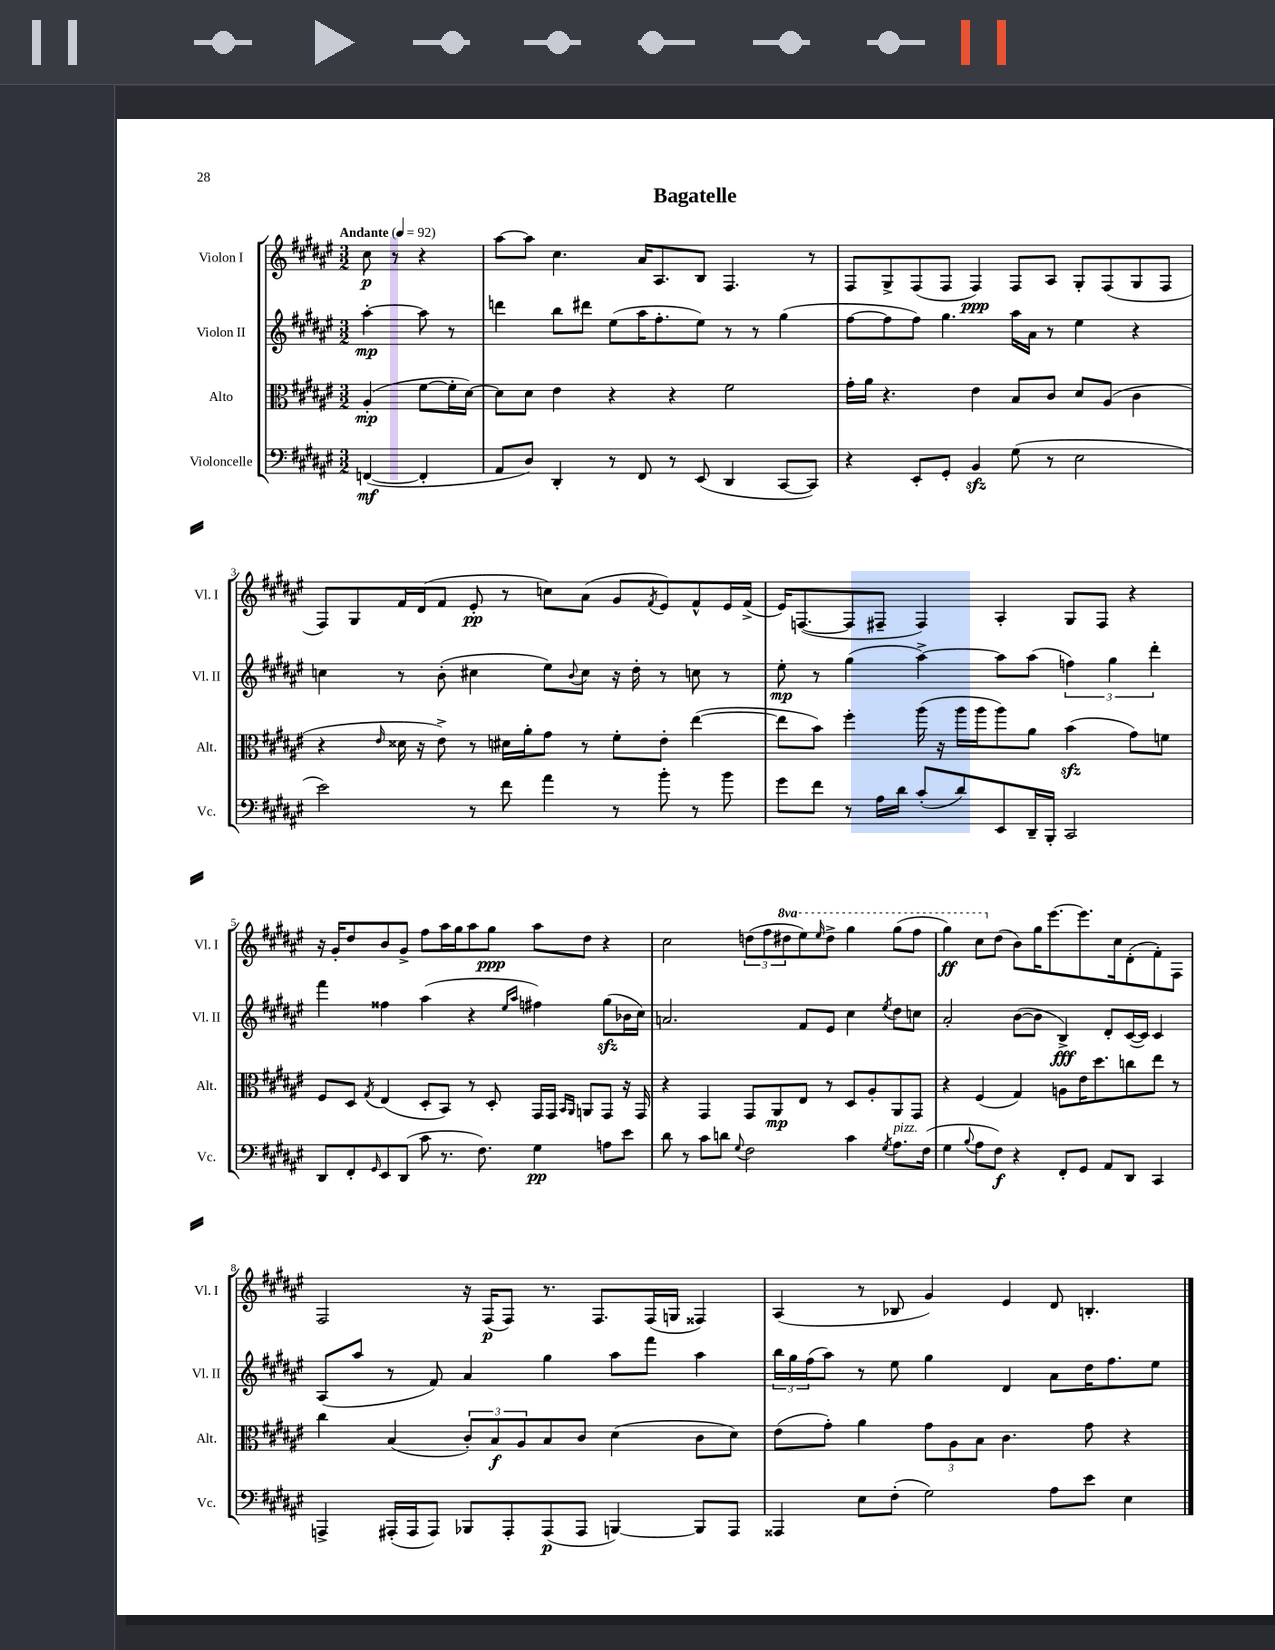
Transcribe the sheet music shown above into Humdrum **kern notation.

**kern	**dynam	**kern	**dynam	**kern	**dynam	**kern	**dynam
*part4	*part4	*part3	*part3	*part2	*part2	*part1	*part1
*staff4	*staff4	*staff3	*staff3	*staff2	*staff2	*staff1	*staff1
*I"Violoncelle	*	*I"Alto	*	*I"Violon II	*	*I"Violon I	*
*I'Vc.	*	*I'Alt.	*	*I'Vl. II	*	*I'Vl. I	*
*clefF4	*	*clefC3	*	*clefG2	*	*clefG2	*
*k[f#c#g#d#a#e#]	*	*k[f#c#g#d#a#e#]	*	*k[f#c#g#d#a#e#]	*	*k[f#c#g#d#a#e#]	*
*M3/2	*	*M3/2	*	*M3/2	*	*M3/2	*
*MM92	*	*MM92	*	*MM92	*	*MM92	*
=	=	=	=	=	=	=	=
!	!	!	!	!	!	!LO:TX:a:B:t=Andante	!
([4FFn/	mf	(4A#'/	mp	[4aa#'\	mp	8cc#\	p
.	.	.	.	.	.	8r	.
4FF'/]	.	[8f#\L	.	8aa#\]	.	4r	.
.	.	16f#'\L]	.	8r	.	.	.
.	.	[16d#\JJ)	.	.	.	.	.
=1	=1	=1	=1	=1	=1	=1	=1
8AA#/L	.	8d#\L]	.	4dddn\	.	[8aa#\L	.
8D#/J)	.	8d#\J	.	.	.	8aa#\J]	.
4DD#'/	.	4e#\	.	8bb\L	.	4.cc#\	.
.	.	.	.	8ddd#X\J	.	.	.
8r	.	4r	.	(8ee#\L	.	.	.
8FF#/	.	.	.	16aa#\K	.	16a#/KL	.
.	.	.	.	8.ff#'\	.	8.A#/	.
8r	.	4r	.	.	.	.	.
(8EE#/	.	.	.	8ee#\J)	.	8B/J	.
4DD#/	.	2f#\	.	8r	.	4.F#/	.
.	.	.	.	8r	.	.	.
[8CC#/L	.	.	.	(4gg#\	.	.	.
8CC#/J])	.	.	.	.	.	8r	.
=2	=2	=2	=2	=2	=2	=2	=2
4r	.	16g#'\LL	.	[8ff#\L	.	8F#/L	.
.	.	16a#\JJ	.	.	.	.	.
.	.	4.r	.	8ff#\]	.	8G#^/	.
8EE#'/L	.	.	.	8ff#\J)	.	(8F#/	.
8GG#'/J	.	.	.	4.gg#\	.	8F#/J	.
4BBzz/	.	4e#\	.	.	.	4F#/)	ppp
(8G#\	.	8B/L	.	16aa#\LL	.	8F#/L	.
.	.	.	.	16a#\JJ	.	.	.
8r	.	8c#/J	.	8r	.	8A#/J	.
2E#\	.	8d#/L	.	4ee#\	.	8G#'/L	.
.	.	(8A#/J	.	.	.	(8F#/	.
.	.	4c#\	.	4r	.	8G#/	.
.	.	.	.	.	.	8F#/J	.
!!LO:LB:g=z
=3	=3	=3	=3	=3	=3	=3	=3
2e#\)	.	4r	.	4ccn\	.	8F#/L)	.
.	.	.	.	.	.	8G#/	.
.	.	16qqe#/	.	.	.	.	.
.	.	16d##X\	.	8r	.	16f#/L	.
.	.	16r	.	.	.	(16d#/J	.
.	.	8e#^\)	.	(8b'\	.	8f#/J	.
8r	.	8r	.	4cc#X\	.	8e#'/	pp
8f#\	.	16d#X\LL	.	.	.	8r	.
.	.	16a#'\J	.	.	.	.	.
4a#\	.	8g#\J	.	8ee#\L)	.	8ccn\L)	.
.	.	.	.	8qqb/	.	.	.
.	.	8r	.	8cc#\J	.	(8a#\J	.
8r	.	8f#'\L	.	16r	.	8g#/L	.
.	.	.	.	16dd#'\	.	.	.
.	.	.	.	.	.	8qf#/	.
8b'\	.	8e#'\J	.	8r	.	8e#/)	.
8r	.	([4ee#\	.	8ccn\	.	8f#^^/	.
8b\	.	.	.	8r	.	16e#/L	.
.	.	.	.	.	.	(16f#^/JJ	.
=4	=4	=4	=4	=4	=4	=4	=4
8g#\L	.	8ee#\L]	.	8ee#'\	mp	16e#/KL)	.
.	.	.	.	.	.	([8.Fn/	.
8f#\J	.	8b\J)	.	8r	.	.	.
8r	.	4ff#'\	.	(4gg#\	.	8F/]	.
16A#\LL	.	.	.	.	.	8F#X~/J	.
16d#\JJ	.	.	.	.	.	.	.
(8c#'/L	.	(16aa#\	.	[4aa#^\)	.	4F#/)	.
.	.	16r	.	.	.	.	.
8d#/)	.	16aa#\LL	.	.	.	.	.
.	.	16aa#\J	.	.	.	.	.
8EE#/	.	8aa#\)	.	8aa#\L]	.	4A#'/	.
16DD#~/L	.	8a#\J	.	(8aa#\J	.	.	.
16BBB'/JJ	.	.	.	.	.	.	.
2CC#/	.	(4bzz\	.	6ffn\)	.	8G#/L	.
.	.	.	.	.	.	8F#/J	.
.	.	.	.	6gg#\	.	.	.
.	.	8g#\L)	.	.	.	4r	.
.	.	.	.	6ddd#'\	.	.	.
.	.	8fn\J	.	.	.	.	.
!!LO:LB:g=z
=5	=5	=5	=5	=5	=5	=5	=5
8DD#/L	.	8F#/L	.	4fff#\	.	16r	.
.	.	.	.	.	.	16g#'/KL	.
8FF#'/	.	8D#/J	.	.	.	8dd#/	.
16qqGG#/	.	8qG#/	.	.	.	.	.
8EE#/	.	(4E#/	.	4ff##X\	.	8b/	.
(8DD#/J	.	.	.	.	.	8g#^/J	.
8c#\	.	8D#'/L	.	(4aa#\	.	8ff#\L	.
8.r	.	8BB/J)	.	.	.	16aa#\L	.
.	.	.	.	.	.	16gg#\J	.
.	.	8r	.	4r	.	8aa#\	.
8.F#\)	.	.	.	.	.	.	.
.	.	8D#'/	.	.	.	8gg#\J	ppp
.	.	.	.	16qqee#/LL	.	.	.
.	.	.	.	16qqaa#/JJ	.	.	.
4G#\	pp	16GG#/LL	.	4ff#X\)	.	8aa#\L	.
.	.	16GG#/JJ	.	.	.	.	.
.	.	16qqBB/LL	.	.	.	.	.
.	.	16qqAA#/JJ	.	.	.	.	.
.	.	8AAn/L	.	.	.	8dd#\J	.
8An\L	.	8GG#/J	.	(8gg#zz\L	.	4r	.
8e#\J	.	16r	.	16b-X\L	.	.	.
.	.	16GG#/	.	16cc#\JJ)	.	.	.
=6	=6	=6	=6	=6	=6	=6	=6
8d#\	.	4r	.	2.an/	.	2cc#\	.
8r	.	.	.	.	.	.	.
8c#\L	.	4GG#/	.	.	.	.	.
8dn\J	.	.	.	.	.	.	.
8qqG#/	.	.	.	.	.	.	.
2F#\	.	8GG#/L	.	.	.	(12ddn\L	.
.	.	.	.	.	.	12ff#\	.
.	.	8AA#/	mp	.	.	.	.
*	*	*	*	*	*	*8va	*
.	.	.	.	.	.	12ddd#X\	.
.	.	8E#/J	.	8f#/L	.	8eee#\)	.
.	.	.	.	.	.	16qqeee#/	.
.	.	8r	.	8e#/J	.	8ddd#^\J	.
4c#\	.	8D#/L	.	4cc#\	.	4ggg#\	.
.	.	8A#'/	.	.	.	.	.
8qG#/	.	.	.	8qee#/	.	.	.
!LO:TX:a:i:t=pizz.	!	!	!	!	!	!	!
8.A#\L	.	8AA#/	.	8dd#\L	.	(8ggg#\L	.
.	.	8GG#/J	.	8ccn\J	.	8fff#\J	.
(16F#\Jk	.	.	.	.	.	.	.
=7	=7	=7	=7	=7	=7	=7	=7
4G#\	.	4r	.	2a#'/	.	4ggg#\)	ff
8qqB/	.	.	.	.	.	.	.
8A#\L	.	(4F#/	.	.	.	8ccc#\L	.
*	*	*	*	*	*	*X8va	*
8F#\J)	f	.	.	.	.	(8dd#\J	.
4r	.	4G#/)	.	([8b\L	.	8b\L)	.
.	.	.	.	8b\J]	.	16gg#\K	.
.	.	.	.	.	.	[8.eee#\	.
8FF#'/L	.	8An\L	.	4B^/)	fff	.	.
8GG#/J	.	16e#\K	.	.	.	8.eee#\]	.
.	.	8.dd#\	.	.	.	.	.
8AA#/L	.	.	.	8d#'/L	.	.	.
.	.	.	.	.	.	16cc#\k	.
8DD#/J	.	8ccn\	.	([16c#/L	.	(8d#'\	.
.	.	.	.	16c#/JJ])	.	.	.
4CC#/	.	8ee#\J	.	4c#/	.	8f#'\)	.
.	.	8r	.	.	.	8F#\J	.
!!LO:LB:g=z
=8	=8	=8	=8	=8	=8	=8	=8
4AAAn^/	.	4cc#\	.	(8A#/L	.	2F#/	.
.	.	.	.	8aa#/J	.	.	.
(16AAA#X'/LL	.	(4B/	.	8r	.	.	.
16AAA#/J	.	.	.	.	.	.	.
8AAA#/J)	.	.	.	8f#/)	.	.	.
8BBB-X/L	.	12c#'/L)	.	4a#/	.	16r	.
.	.	.	.	.	.	(16F#/KL	p
.	.	12B/	f	.	.	.	.
8AAA#'/	.	.	.	.	.	8F#/J)	.
.	.	12A#/	.	.	.	.	.
(8AAA#/	p	8B/	.	4gg#\	.	8.r	.
8AAA#/J	.	8c#/J	.	.	.	.	.
.	.	.	.	.	.	8.F#/L	.
[4BBBn/)	.	(4d#\	.	8aa#\L	.	.	.
.	.	.	.	8fff#\J	.	(16F#/L	.
.	.	.	.	.	.	16Gn/JJ	.
8BBB/L]	.	8c#\L	.	4aa#\	.	4F##X/)	.
8AAA#/J	.	8d#\J)	.	.	.	.	.
=9	=9	=9	=9	=9	=9	=9	=9
4AAA##X/	.	(8e#\L	.	24bb\LL	.	(4A#/	.
.	.	.	.	24gg#\	.	.	.
.	.	.	.	(24ff#\J	.	.	.
.	.	8g#'\J)	.	8aa#\J)	.	.	.
8E#\L	.	4a#\	.	8r	.	8r	.
(8F#'\J	.	.	.	8ee#\	.	8B-X/	.
2G#\)	.	12g#\L	.	4gg#\	.	4g#/)	.
.	.	12A#\	.	.	.	.	.
.	.	12B\J	.	.	.	.	.
.	.	4.c#\	.	4d#/	.	4e#/	.
8A#\L	.	.	.	8a#\L	.	8d#/	.
8e#\J	.	8g#\	.	16dd#\K	.	4.Bn'/	.
.	.	.	.	8.ff#\	.	.	.
4E#\	.	4r	.	.	.	.	.
.	.	.	.	8ee#\J	.	.	.
==	==	==	==	==	==	==	==
*-	*-	*-	*-	*-	*-	*-	*-
